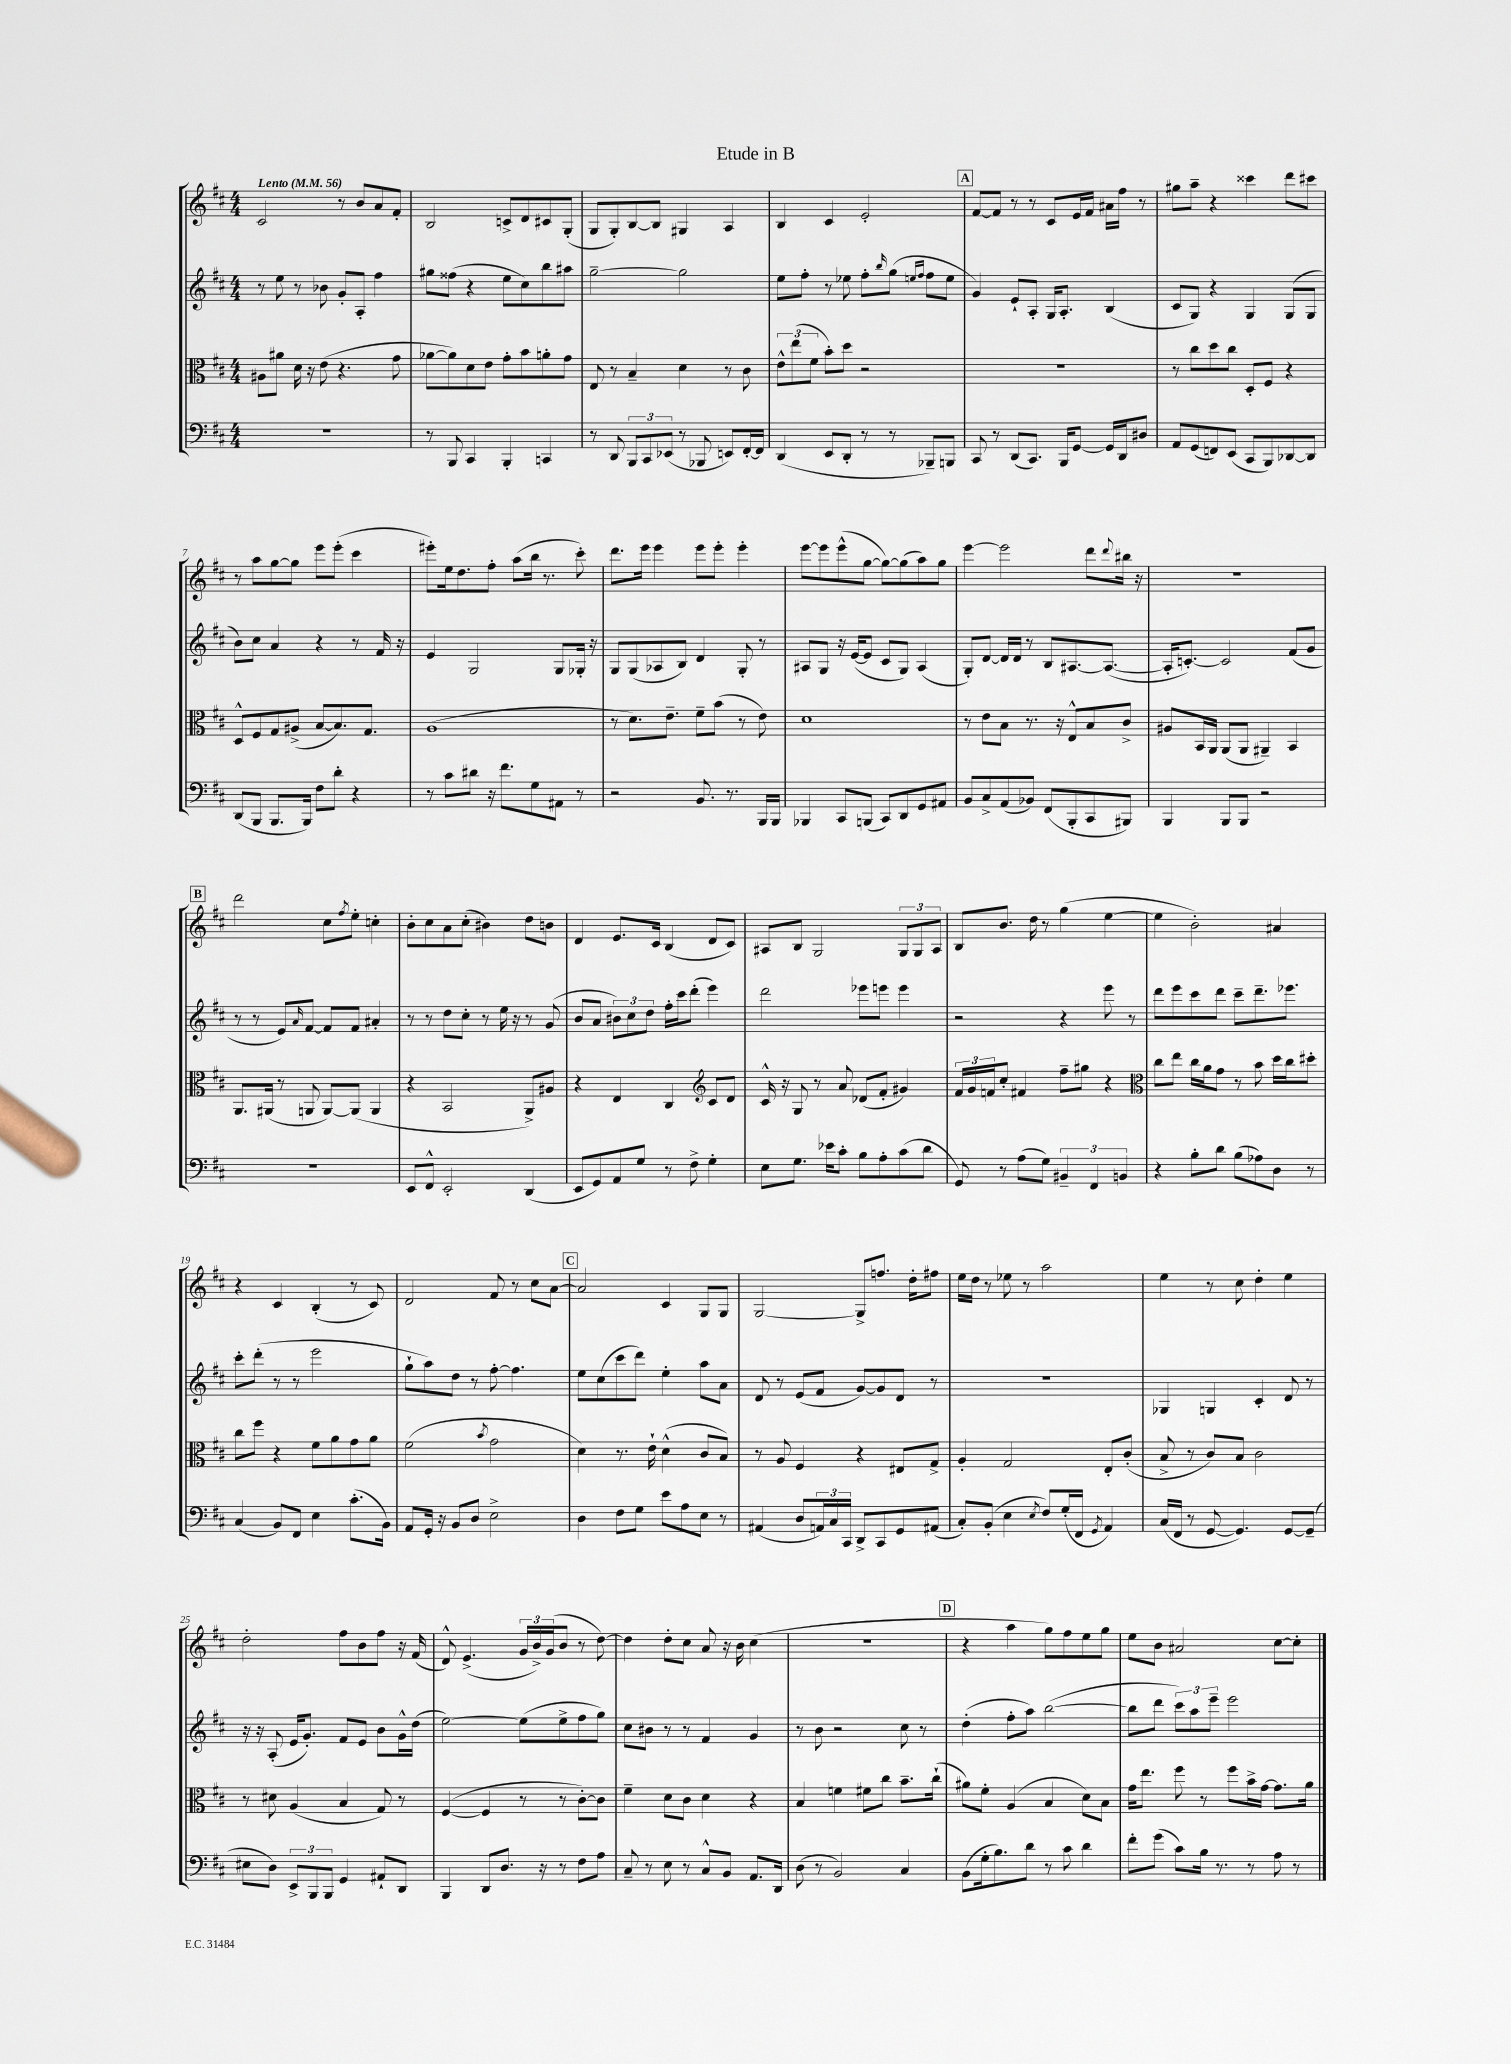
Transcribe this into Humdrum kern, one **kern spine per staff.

**kern	**kern	**kern	**kern
*part4	*part3	*part2	*part1
*staff4	*staff3	*staff2	*staff1
*clefF4	*clefC3	*clefG2	*clefG2
*k[f#c#]	*k[f#c#]	*k[f#c#]	*k[f#c#]
*M4/4	*M4/4	*M4/4	*M4/4
*MM56	*MM56	*MM56	*MM56
=1	=1	=1	=1
!	!	!	!LO:TX:a:B:t=Lento
1r	8A#X\L	8r	2c#/
.	8a#X\J	8ee\	.
.	16d\	8r	.
.	16r	.	.
.	(8e\	8b-X\	.
.	4.r	8g'/L	8r
.	.	8A'/J	8b/L
.	.	4ff#\	8a/
.	8g\	.	8f#'/J
=2	=2	=2	=2
8r	[8a-X\L	8gg#X\L	2B/
8BBB/	8a-\])	(8ff##X\J	.
4CC#/	8d\	4r	.
.	8e\J	.	.
4BBB'/	8g'\L	8ee\L	8cn^/L
.	8b\	8cc#\)	8d/
4CCn/	8an'\	8bb\	8c#X/
.	8g\J	8aa#X\J	(8G'/J
=3	=3	=3	=3
8r	8E/	[2gg~\	8G/L
8DD/	8r	.	8G'/)
12BBB/L	4B~/	.	[8B/
12CC#/	.	.	.
.	.	.	8B/J]
(12EE-X/J	.	.	.
8r	4d\	2gg\]	4G#X/
8BBB-X/	.	.	.
8EEn/L)	8r	.	4A/
[16FF#'/L	8c#\	.	.
16FF#/JJ]	.	.	.
=4	=4	=4	=4
(4DD/	12e^^\L	8ee\L	4B/
.	(12ee\	.	.
.	.	8ff#'\J	.
.	12f#\J	.	.
8EE/L	8b'\L)	8r	4c#/
8DD'/J	8dd\J	8ee-X\	.
8r	2r	8ff#'\L	2e'/
.	.	16qqbb/	.
8r	.	(8gg\J	.
.	.	16qqeen/LL	.
.	.	16qqff#/JJ	.
8BBB-X~/L)	.	8ff#\L	.
8BBBn/J	.	8ee\J	.
!!LO:REH:place=s1:t=A
=5	=5	=5	=5
8CC#/	1r	4g/)	[8f#/L
8r	.	.	8f#/J]
(8DD/L	.	8e`/L	8r
8.CC#/J)	.	8A'/J	8r
.	.	16G/KL	8c#/L
16BBB/KL	.	8.A'/J	.
[8GG/J	.	.	16e/L
.	.	.	16f#/JJ
16GG/LL]	.	(4B/	16a#X\LL
16DD/J	.	.	16ff#\JJ
8D#X/J	.	.	8r
=6	=6	=6	=6
8AA/L	8r	8c#/L	8gg#X\L
(8GG/	8cc#\L	8G/J)	8aa~\J
8FFn/)	8dd\	4r	4r
(8EE/J	8cc#\J	.	.
8CC#/L	8D'/L	4G/	4ccc##X\
8BBB/)	8F#/J	.	.
[8DD-X/	4r	(8G/L	8ddd\L
8DD-/J]	.	8G/J	8ccc#X\J
!!LO:LB:g=z
=7	=7	=7	=7
(8DD/L	8D^^/L	8b\L)	8r
8BBB/J	8F#/	8cc#\J	8aa\L
8.BBB/L	8G/	4a/	[8gg\
.	(8A#X^/J	.	8gg\J]
16BBB/Jk)	.	.	.
8F#\L	[8B/L	4r	8eee\L
8d'\J	8.B/])	.	(8eee'\J
4r	.	8r	4ccc#\
.	8.G/J	.	.
.	.	16f#/	.
.	.	16r	.
=8	=8	=8	=8
8r	(1A	4e/	8eee#X'\L)
8c#\L	.	.	16ee\k
.	.	.	8.dd\
8d#X\J	.	2G/	.
16r	.	.	8ff#'\J
8.f#\L	.	.	.
.	.	.	(8aa\L
8G\	.	.	16bb\Jk
.	.	.	8.r
8AA#X\J	.	8G/L	.
8r	.	16G-X'/Jk	8ccc#'\)
.	.	16r	.
=9	=9	=9	=9
2r	8r	8G/L	8.ddd\L
.	8.d\L)	(8G/	.
.	.	.	16eee\Jk
.	.	8A-X/	4eee\
.	8.e~\J	.	.
.	.	8B/J)	.
8.BB/	8f#~\L	4d/	8eee\L
.	(8b\J	.	8eee'\J
8.r	.	.	.
.	8r	8G'/	4eee'\
16BBB/LL	8e\)	8r	.
16BBB/JJ	.	.	.
=10	=10	=10	=10
4BBB-X/	1d	8A#X/L	[8eee\L
.	.	8G/J	8eee\]
8CC#/L	.	16r	(8eee^^\
.	.	([16e/KL	.
(8BBBn/J	.	8e/J]	[8gg\J
8CC#/L)	.	8c#/L	8gg\L_)
8DD/	.	8G/J)	(8gg\]
8GG/	.	(4A#/	8aa\)
8AA#X/J	.	.	8gg\J
=11	=11	=11	=11
8BB/L	8r	8G'/L)	[4eee\
8C#^/	8e\L	[8d/J	.
(8AA/	8B\J	16d/LL]	2eee\]
.	.	16d/JJ	.
8BB-X/J)	8.r	8r	.
(8FF#/L	.	8B/L	.
.	16r	.	.
8BBB'/	8E^^/L	[8.A#X/	.
8CC#/	8B/	.	8ddd\L
.	.	(8.A#/J_	.
.	.	.	8qqddd/
8BBB#X/J)	8c#^/J	.	16bb#X\Jk
.	.	.	16r
=12	=12	=12	=12
4BBB/	8A#X/L	16A#'/KL]	1r
.	.	[8.cn'/J)	.
.	16BB/L	.	.
.	16AA/JJ	.	.
8BBB/L	(8AA/L	2c/]	.
8BBB/J	8AA/J	.	.
2r	4AA#X~/)	.	.
.	4BB/	(8f#/L	.
.	.	8g/J	.
!!LO:LB:g=z
!!LO:REH:place=s1:t=B
=13	=13	=13	=13
1r	8.AA/L	8r	2ddd\
.	.	8r	.
.	(16AA#X/Jk	.	.
.	8r	8e/L)	.
.	.	16qqa/	.
.	8AAn/	[8f#/J	.
.	[8AA/L)	8f#/L]	8cc#\L
.	.	.	8qff#/
.	(8AA/J]	8f#/J	8ee'\J
.	4AA/	4a#X'/	4ccn'\
=14	=14	=14	=14
8EE/L	4r	8r	8b'\L
8FF#^^/J	.	8r	8cc#\
2EE'/	2BB/	8dd\L	8a\
.	.	8cc#'\J	(8cc#'\J
.	.	8r	4b#X\)
.	.	16ee\	.
.	.	16r	.
(4DD/	8AA^/L)	8r	8dd\L
.	8A#X/J	(8g/	8bn\J
=15	=15	=15	=15
8EE/L	4r	8b/L	4d/
8GG/)	.	8a/J	.
8AA/	4E/	12b#X\L)	8.e/L
.	.	12cc#\	.
8G/J	.	.	.
.	.	12dd\J	.
.	.	.	16c#/Jk
8r	4C#/	16ff#'\LL	(4B/
.	.	16ccc#\J	.
8F#^\	.	(8ddd'\J	.
*	*clefG2	*	*
4G'\	8c#/L	4eee\)	8d/L
.	8d/J	.	8c#/J)
=16	=16	=16	=16
8E\L	16c#^^/	2ddd\	8A#X/L
.	16r	.	.
8.G\J	8G/	.	8B/J
.	8r	.	2G/
16e-X\KL	.	.	.
8c#'\J	8a/	.	.
8B\L	(8d-X/L	8eee-X\L	.
8A'\	8f#'/J	8eeen\J	.
(8c#\	4g#X/)	4eee\	12G/L
.	.	.	12G/
8d\J	.	.	.
.	.	.	12A#/J
=17	=17	=17	=17
8GG/)	24f#/LL	2r	8B/L
.	24g/	.	.
.	24fn/J	.	.
8r	8cc#'/J	.	8.b/J
(8A\L	4f#X/	.	.
.	.	.	16dd\
8G\J)	.	.	8r
6BB#X~/	8ff#~\L	4r	(4gg\
.	8gg#X\J	.	.
6FF#/	.	.	.
.	4r	8eee\	[4ee\
6BBn/	.	.	.
.	.	8r	.
=18	=18	=18	=18
*	*clefC3	*	*
4r	8cc#\L	8ddd\L	4ee\]
.	8ee\J	8eee\	.
8B'\L	16cc#\LL	8ccc#\	2b'\)
.	16a\J	.	.
8d\J	8g\J	8ddd\J	.
(8B\L	8r	8ccc#~\L	.
8A-X\)	8b\	8.ddd~\	.
8D\J	16dd\LL	.	4a#X/
.	16cc#\J	8.eee-X\J	.
8r	8dd#X'\J	.	.
!!LO:LB:g=z
=19	=19	=19	=19
(4C#/	8cc#\L	8ccc#'\L	4r
.	8ff#\J	(8ddd'\J	.
8BB/L)	4r	8r	4c#/
8FF#/J	.	8r	.
4E\	8f#\L	2eee\	(4B'/
.	8a\	.	.
(8.c#'\L	8g\	.	8r
.	8a\J	.	8c#/)
16BB\Jk)	.	.	.
=20	=20	=20	=20
8AA/L	(2f#\	8gg`\L	2d/
16GG'/Jk	.	8aa\)	.
16r	.	.	.
8BB/L	.	8dd\J	.
8D/J	.	8r	.
.	8qb/	.	.
2E^\	2g\	[8ff#'\	8f#/
.	.	4.ff#\]	8r
.	.	.	8cc#\L
.	.	.	[8a\J
!!LO:REH:place=s1:t=C
=21	=21	=21	=21
4D\	4d\)	8ee\L	2a/]
.	.	(8cc#\	.
8F#\L	8.r	8ccc#\	.
8G\J	.	8ddd\J)	.
.	16e`\	.	.
8e\L	(4d^^\	4ee'\	4c#/
8A\	.	.	.
8E\J	8c#/L	8aa\L	8G/L
8r	8B/J)	8a\J	8G/J
=22	=22	=22	=22
(4AA#X/	8r	8d/	[2G/
.	8A/	8r	.
8D/L	4F#/	(8e/L	.
24AAn/L)	.	8f#/J	.
24C#/	.	.	.
24CC#/JJ	.	.	.
8DD^/L	4r	[8g/L)	8G^/L]
8CC#/	.	8g/]	8.ffn/J
8GG/	8E#X/L	8d/J	.
.	.	.	16dd'\KL
(8AA#X/J	8G^/J	8r	8ff#X\J
=23	=23	=23	=23
8C#'/L)	4A'/	1r	16ee\LL
.	.	.	16dd\JJ
(8BB'/J	.	.	8r
4E\	2G/	.	8ee-X\
.	.	.	8r
8qE/	.	.	.
8F#/L)	.	.	2aa\
(16G'/L	.	.	.
16FF#/JJ	.	.	.
8qGG/	.	.	.
4AA/)	8E'/L	.	.
.	(8c#'/J	.	.
=24	=24	=24	=24
(16C#/LL	8B^/	4G-X/	4ee\
16FF#/JJ	.	.	.
8r	8r	.	.
[8GG/	8c#/L)	4Gn/	8r
4.GG/])	8B/J	.	8cc#\
.	2c#\	4c#'/	4dd'\
[8GG/L	.	8d/	4ee\
(8GG~/J]	.	8r	.
!!LO:LB:g=z
=25	=25	=25	=25
8E#X\L	8r	16r	2dd'\
.	.	16r	.
8D\J)	8d#X\	(8A'/	.
12EE^/L	(4A/	16e/KL	.
.	.	8.g'/J)	.
12BBB/	.	.	.
12BBB/J	.	.	.
4GG/	4B/	8f#/L	8ff#\L
.	.	8e/J	8b\
8AA#X`/L	8G/)	8b\L	8ff#\J
8DD/J	8r	16g^^\L	16r
.	.	(16dd\JJ	(16f#/
=26	=26	=26	=26
4BBB/	([4F#/	[2ee\)	8d^^/)
.	.	.	(4.e^/
8DD/L	4F#/]	.	.
8.D/J	.	.	.
.	8r	(8ee\L]	24g/LL
.	.	.	24b^/)
16r	.	.	.
.	.	.	(24g/J
8r	8r	8ee^\	8b/J
8F#\L	[8c#'\L)	8ff#\	8r
8A\J	8c#\J]	8gg\J)	[8dd\)
=27	=27	=27	=27
8C#~/	4f#~\	8cc#\L	4dd\]
8r	.	8b#X\J	.
8E\	8d\L	8r	8dd'\L
8r	8c#\J	8r	8cc#\J
8C#^^/L	4d\	4f#/	8a/
8BB/J	.	.	16r
.	.	.	16b\
8.AA/L	4r	4g/	(4cc#\
16DD/Jk	.	.	.
=28	=28	=28	=28
(8D\	4B/	8r	1r
8r	.	8b\	.
2BB/)	4fn\	2r	.
.	8f#X\L	.	.
.	8cc#\J	.	.
4C#/	8.b~\L	8cc#\	.
.	.	8r	.
.	(16cc#`\Jk	.	.
!!LO:REH:place=s1:t=D
=29	=29	=29	=29
(8BB\L	8a#X\L)	(4dd'\	4r
16G'\k	8f#'\J	.	.
8.B\)	.	.	.
.	(4A/	8ff#'\L	4aa\
8d\J	.	8aa\J)	.
8r	4B/	([2bb\	8gg\L)
8c#\	.	.	8ff#\
4d\	8d\L)	.	8ee\
.	8B\J	.	8gg\J
=30	=30	=30	=30
8f#'\L	16g\KL	8bb\L]	8ee\L
.	8.ee\J	.	.
(8g\J	.	8ddd\J	8b\J
8c#\L)	8ff#\	12ccc#\L)	2a#X/
.	.	12aa\	.
16B\Jk	8r	.	.
.	.	12eee~\J	.
8.r	.	.	.
.	8ff#\L	2eee\	.
8r	16b^\L	.	.
.	[16g\JJ	.	.
8A\	8.g\L]	.	[8cc#\L
8r	.	.	8cc#'\J]
.	16a\Jk	.	.
==	==	==	==
*-	*-	*-	*-
